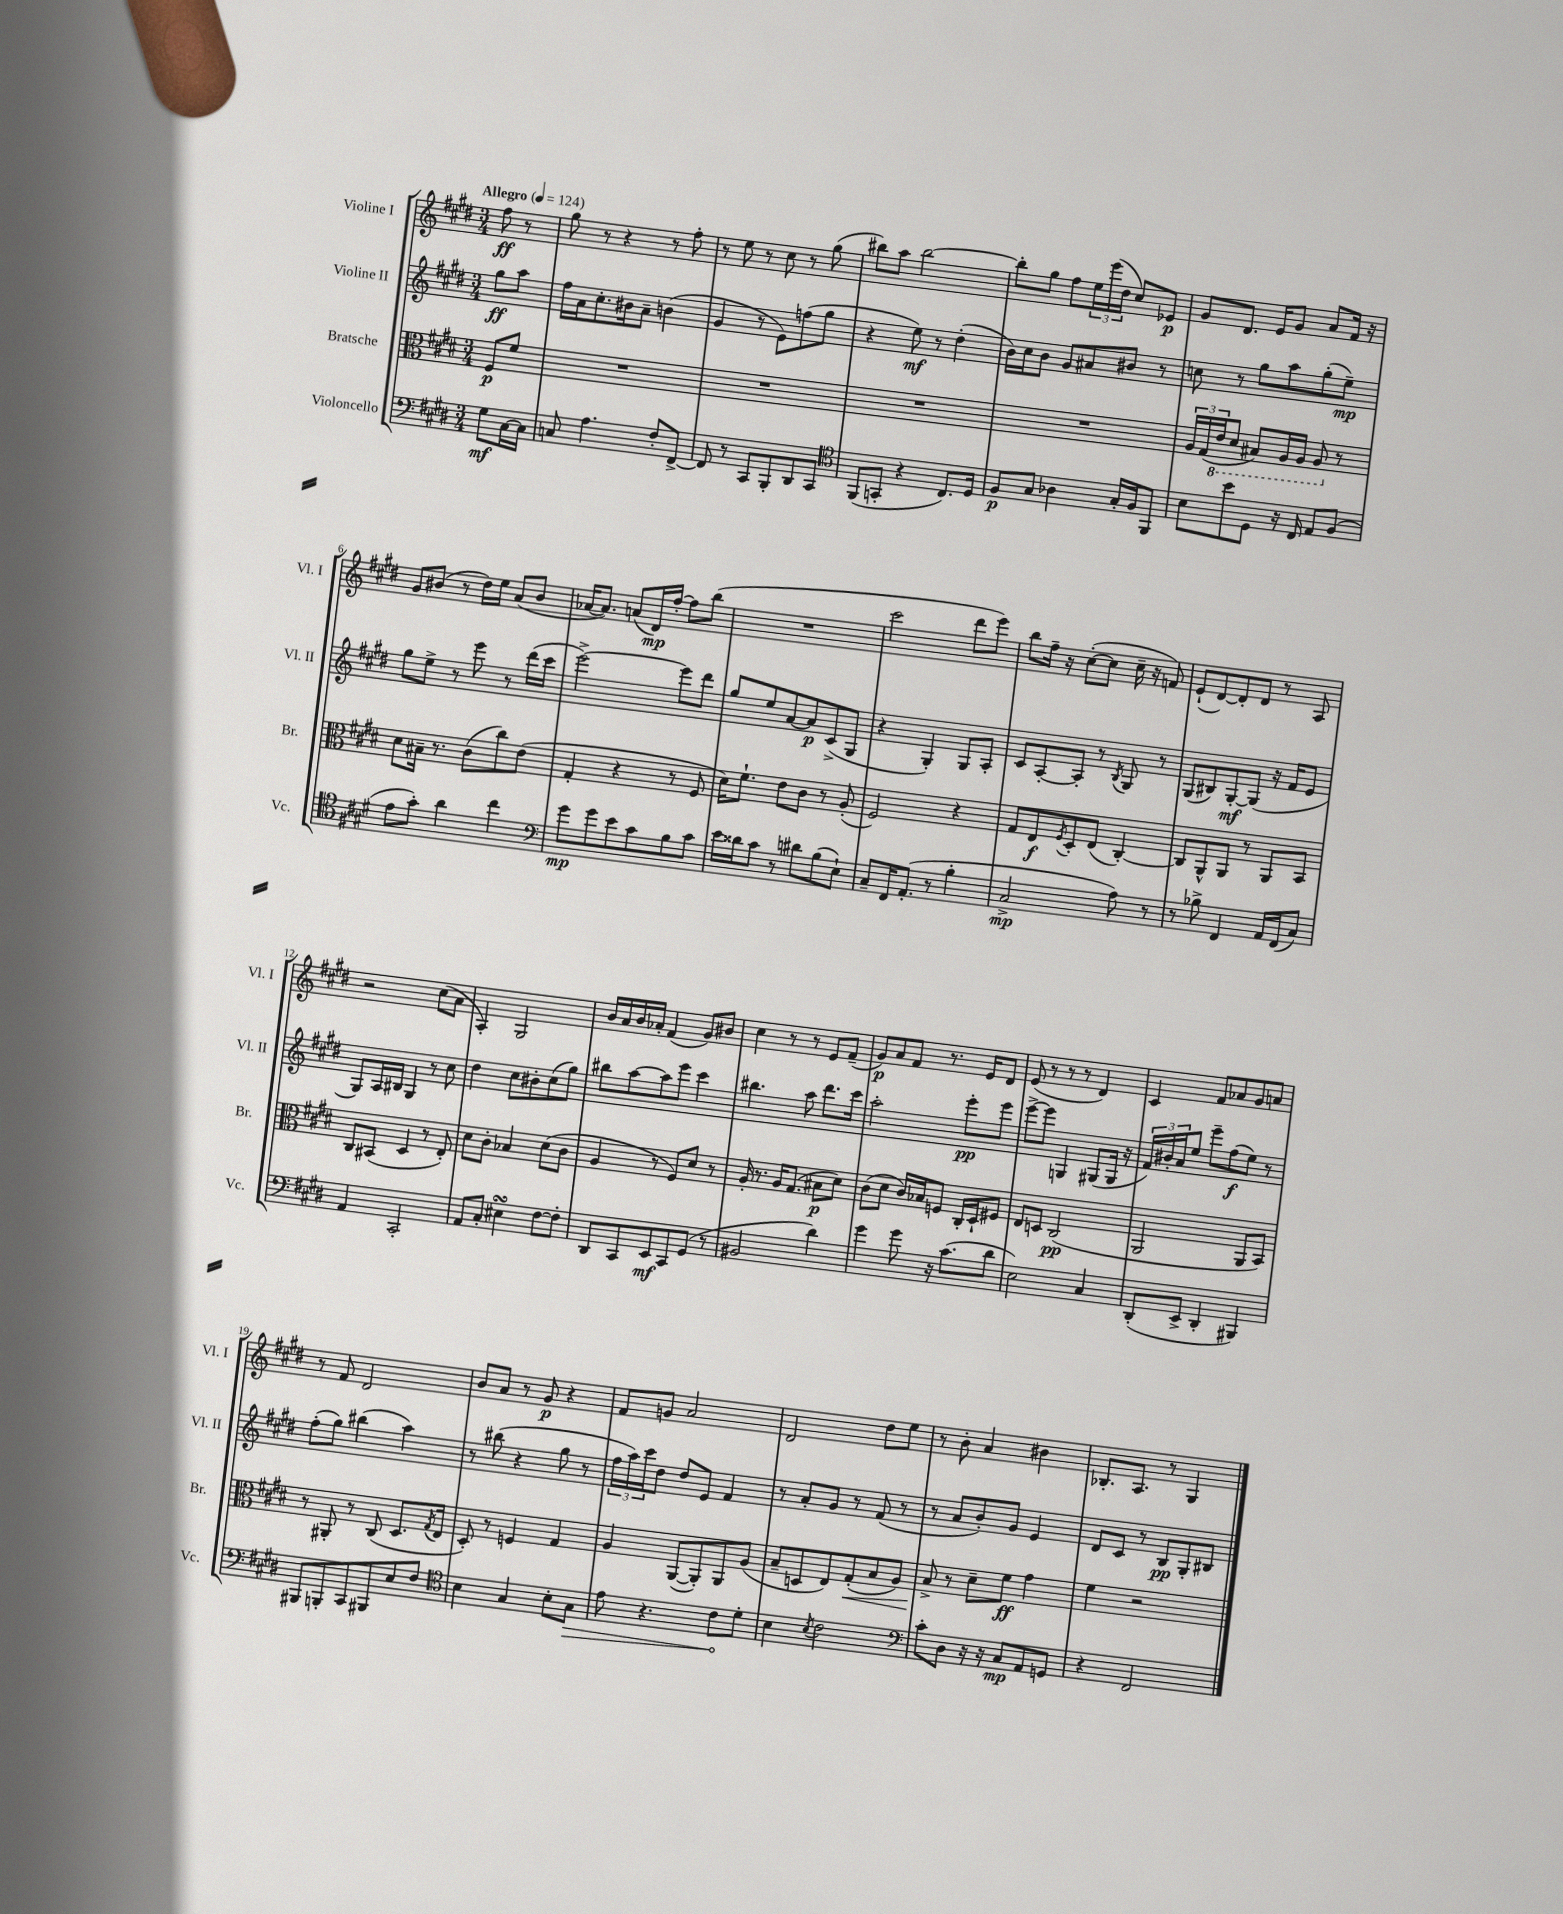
<<
\new StaffGroup <<
\new Staff = "s0" \with { instrumentName = "Violine I" shortInstrumentName = "Vl. I" } {
    \clef treble \key e \major \numericTimeSignature \time 3/4 \partial 4 \tempo "Allegro" 4 = 124
    fis''8\ff r8 |
    gis''8 r8 r4 r8 fis''8-. |
    r8 e''8 r8 cis''8 r8 gis''8( |
    bis''8) a''8 bis''2~ |
    bis''8-. gis''8 fis''8 \tuplet 3/2 { e''16 e'''16( dis''16 } cis''8) ees'8\p |
    gis'8 dis'8. e'16 gis'8 a'8 fis'16 r16 |
    gis'8 bis'8( r8 dis''16) e''16 a'8( bis'8 |
    aes'16~ aes'8.) a'8( dis'16\mp) fis''16~-. fis''8 b''8( |
    R2. |
    cis'''2 dis'''8 e'''8) |
    b''8 fis''16-- r16 cis''8~-.( cis''8 cis''16-- r16 f'8) |
    e'8-!( dis'8~) dis'8-. dis'8 r8 a8 |
    r2 cis''8( a'8 |
    a4-.) gis2 |
    b'16 a'16 b'16 aes'16-. fis'4( gis'8) bis'8 |
    cis''4 r8 r8 e'8 fis'8--( |
    gis'8\p) a'8 fis'8 r8. e'16 dis'8 |
    e'8( r8 r8 r8 dis'4) |
    cis'4 fis'8 aes'8 gis'8 a'8 |
    r8 fis'8 dis'2 |
    b'8 a'8 r8 gis'8\p r4 |
    fis'8 g'8 a'2 |
    dis'2 dis''8 e''8 |
    r8 b'8-. a'4 bis'4 |
    bes8.-. a8. r8 gis4 \bar "|." |
}
\new Staff = "s1" \with { instrumentName = "Violine II" shortInstrumentName = "Vl. II" } {
    \clef treble \key e \major \numericTimeSignature \time 3/4 \partial 4
    gis''8\ff a''8 |
    fis''16 a'16 cis''8.-. bis'16 a'8-- b'4( |
    gis'4 r8 e'8) f''8( gis''8 |
    r4 e''8\mf) r8 dis''4-.( |
    b'16) cis''16 b'8 gis'8 ais'8 bis'8 r8 |
    c''8 r8 gis''8 a''8 gis''8-.( e''8--\mp) |
    gis''8 e''8-> r8 e'''8 r8 dis'''16( cis'''16 |
    e'''2~->) e'''8 dis'''8 |
    gis''8 e''8 a'8~ a'8\p cis'8->( gis8 |
    r4 gis4-.) gis8 a8-. |
    cis'8 a8~-. a8-. r8 \acciaccatura { b8 } gis8 r8 |
    gis8( bis8) gis8~-.\mf gis8( r16 fis'16 e'8 |
    gis8) a16 bis16 gis4 r8 cis''8 |
    dis''4 cis''8 bis'8-. cis''8( gis''8) |
    bis''8 a''8~ a''8 e'''8 cis'''4 |
    bis''4. a''8 dis'''8. cis'''16 |
    a''2-. e'''8-.\pp e'''8 |
    e'''8~-> e'''8 g4 gis8( gis16 r16 |
    \tuplet 3/2 { fis'16) bis'16-. a'16 } e''8 e'''8-- fis''8\f( e''8) r8 |
    fis''8-.( gis''8) bis''4( a''4) |
    r8 bis''8( r4 gis''8 r8 |
    \tuplet 3/2 { fis''16 a''16) cis'''16 } dis''8 dis''8 e'8 fis'4 |
    r8 a'8-. gis'8 r8 fis'8( r8 |
    r8 a'8 b'8-.) gis'8 e'4 |
    dis'8 cis'8 r8 b8\pp gis8-. bis8 \bar "|." |
}
\new Staff = "s2" \with { instrumentName = "Bratsche" shortInstrumentName = "Br." } {
    \clef alto \key e \major \numericTimeSignature \time 3/4 \partial 4
    fis8\p fis'8 |
    R2. |
    R2. |
    R2. |
    R2. |
    \tuplet 3/2 { a16 gis16( \ottava #-1 e16 } dis8 bis,8) a,16 a,16 a,8 \ottava #0 r8 |
    dis'8 bis16-- r8. cis'8( cis''8) e'8( |
    gis4-. r4 r8 fis8 |
    dis'16) fis'8.-! e'8 cis'8 r8 a8-.( |
    fis2) r4 |
    gis8 e8\f \acciaccatura { fis8 } dis8-. e8( cis4~-.) |
    cis8 a,8-^ a,8 r8 a,8 b,8 |
    cis8 bis,8( dis4 r8 e8-.) |
    dis'8 cis'8-. bes4 dis'8( cis'8 |
    a4 r8 fis8) dis'8 r8 |
    a16-. r8. a16 gis8.( bis8\p dis'8) |
    cis'8( dis'8 cis'16) bes16 f8 cis16-. dis16-! fis8 |
    e8 d8 cis2\pp( |
    a,2 a,8 b,8) |
    r8 ais,8-. r8 cis8( dis8. \acciaccatura { gis8 } e16 |
    dis8-.) r8 f4 gis4 |
    a4 a,8~( a,8-.) a,8 a8( |
    b8-- d8 e8) gis8-.\<( b8 a8) |
    b8->\! r8 dis'8-- fis'8\ff gis'4 |
    fis'4 r2 \bar "|." |
}
\new Staff = "s3" \with { instrumentName = "Violoncello" shortInstrumentName = "Vc." } {
    \clef bass \key e \major \numericTimeSignature \time 3/4 \partial 4
    gis8\mf cis16~ cis16 |
    c8 a4. fis8-. fis,8~-> |
    fis,8 r8 cis,8 b,,8-. dis,8 cis,8 |
    \clef tenor fis,8( g,8-. r4 cis8.) dis16 |
    fis8\p gis8 aes4 gis16-. fis16 fis,8 |
    b8 b'8 dis8 r16 cis16 e8 fis8( |
    e'8 gis'8-.) a'4 cis''4 |
    \clef bass gis'8\mp gis'8 e'8 cis'8 b8 cis'8 |
    e'16 disis'16 cis'8 r8 dis'8 b8( e8-!) |
    cis8-- fis,16 a,8.-.( r8 b4-. |
    cis2->\mp a8) r8 |
    r8 bes8-> fis,4 a,16 fis,16( cis8) |
    a,4 cis,2-. |
    a,8 cis8-. eis4\turn fis8~ fis8-. |
    dis,8 cis,8 e,8\mf cis,8 gis,8( r8 |
    bis,2 dis'4) |
    gis'4 gis'8 r16 cis'8.( dis'8 |
    e2) cis4 |
    dis,8-.( e,8-> dis,4-. bis,,4) |
    bis,,8 b,,8-. cis,8 bis,,8 e8 fis8 |
    \clef tenor b4 gis4 b8-. \once \override Hairpin.circled-tip = ##t gis8\> |
    e'8 r4. cis'8\! dis'8-. |
    b4 \acciaccatura { b8 } cis'2 |
    \clef bass cis'8-. dis8 r16 r16 cis8\mp a,8 g,8 |
    r4 fis,2 \bar "|." |
}
>>
>>
